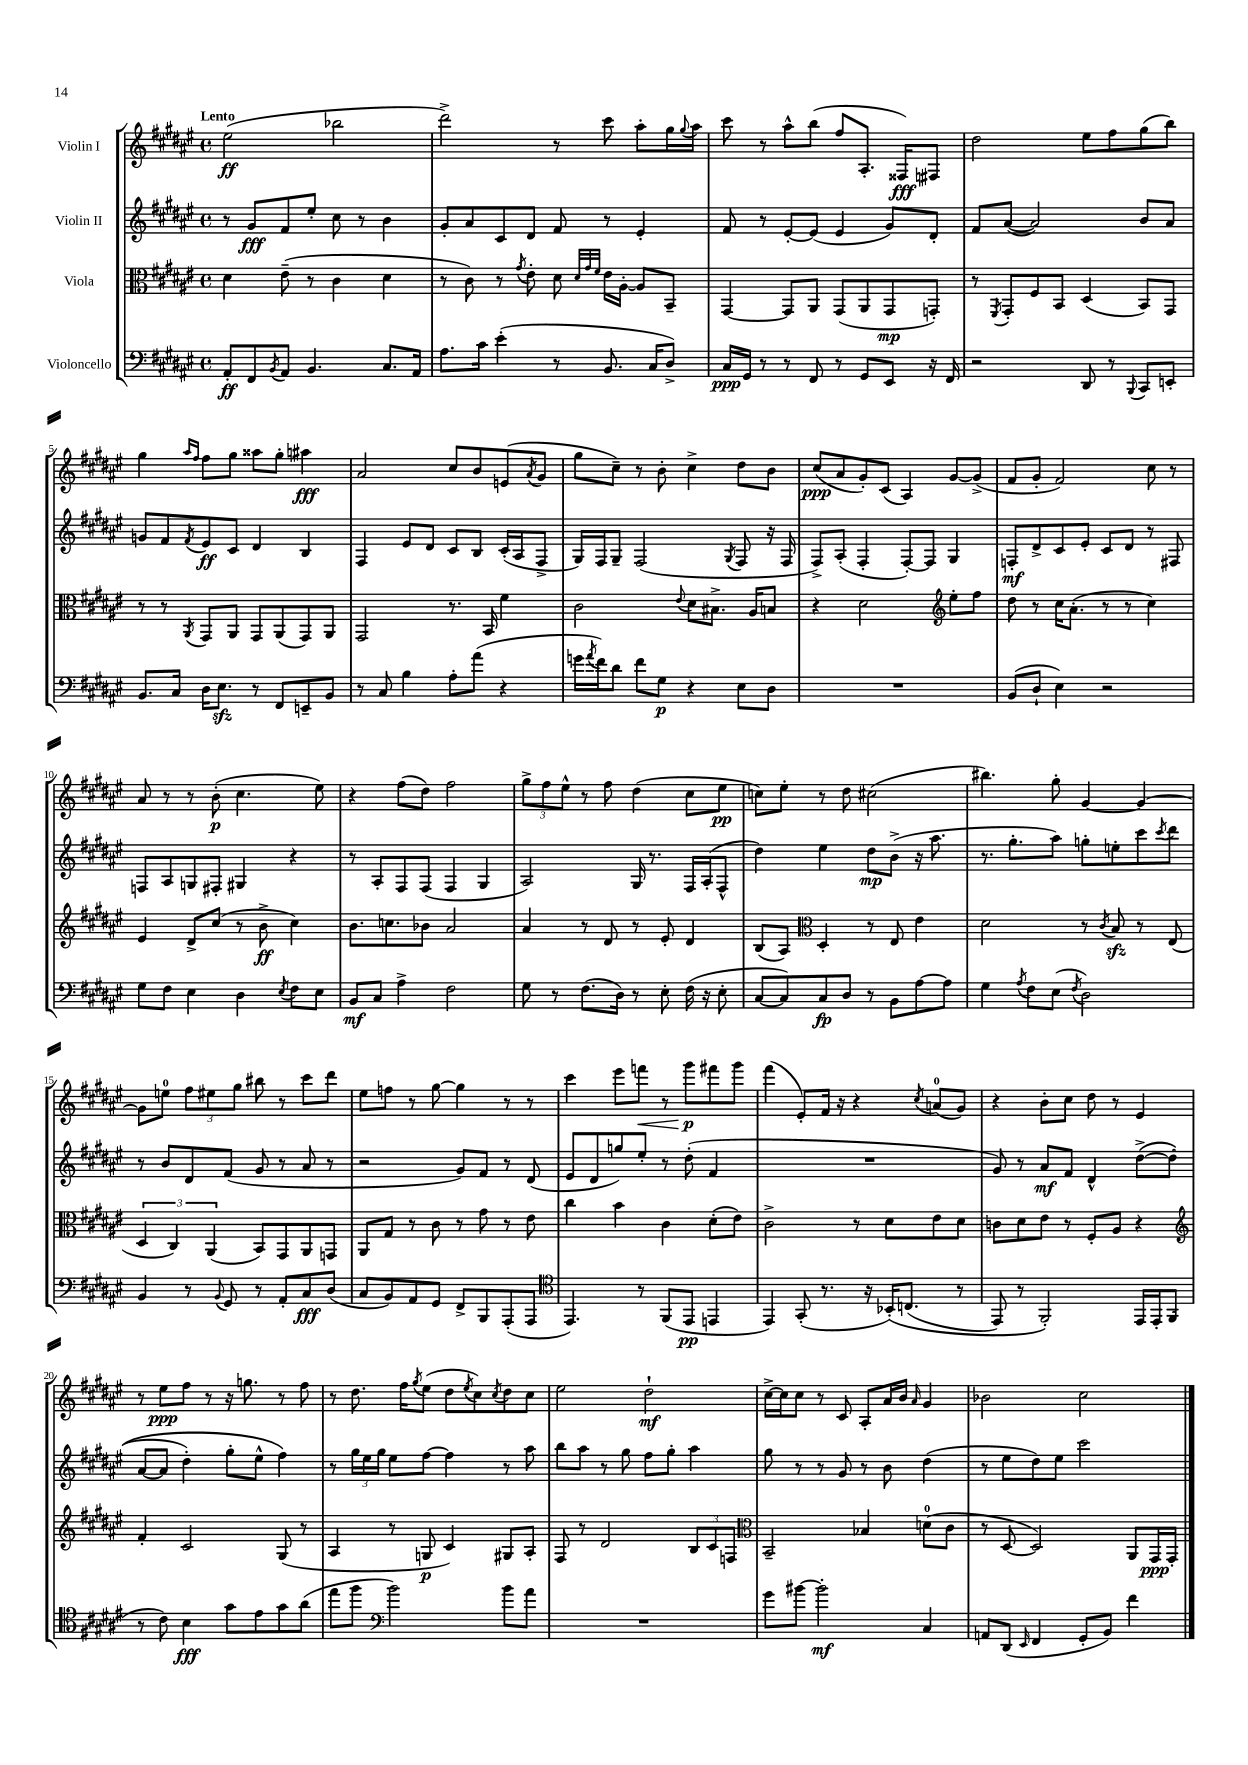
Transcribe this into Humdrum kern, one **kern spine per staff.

**kern	**kern	**kern	**kern
*staff4	*staff3	*staff2	*staff1
*clefF4	*clefC3	*clefG2	*clefG2
*k[f#c#g#d#a#e#]	*k[f#c#g#d#a#e#]	*k[f#c#g#d#a#e#]	*k[f#c#g#d#a#e#]
*M4/4	*M4/4	*M4/4	*M4/4
*met(c)	*met(c)	*met(c)	*met(c)
8AA#'/L	4d#\	8r	(2ee#\
8FF#/	.	8g#/L	.
8qBB/	.	.	.
8AA#/J	(8e#~\	8f#/	.
4.BB/	8r	8ee#'/J	.
.	4c#\	8cc#\	2bb-\
.	.	8r	.
8.C#/L	4d#\	4b\	.
16AA#/Jk	.	.	.
=	=	=	=
8.A#\L	8r	8g#'/L	2ddd#^\)
.	8c#\)	8a#/	.
16c#\Jk	.	.	.
(4e#'\	8r	8c#/	.
.	8qg#/	.	.
.	8e#'\	8d#/J	.
8r	8d#\	8f#/	8r
.	32qqd#/LLL	.	.
.	32qqg#/	.	.
.	32qqf#/JJJ	.	.
8.BB/	16e#\LL	8r	8ccc#\
.	[16A#'\JJ	.	.
.	8A#/]L	4e#'/	8aa#'\L
16C#/LK	.	.	.
8D#^/J)	8BB~/J	.	16gg#\L
.	.	.	8qqgg#/
.	.	.	16aa#\JJ
=	=	=	=
16C#/LL	[4GG#/	8f#/	8ccc#\
16GG#/JJ	.	.	.
8r	.	8r	8r
8r	8GG#/]L	[8e#'/L	8aa#^^\L
8FF#/	8AA#/J	(8e#/]J	(8bb\J
8r	(8GG#/L	4e#/	8ff#/L
8GG#/L	8AA#/	.	8.A#'/J
8EE#/J	8GG#/	8g#/L)	.
.	.	.	16F##/LK)
16r	8GG'/J)	8d#'/J	8F#/J
16FF#/	.	.	.
=	=	=	=
2r	8r	8f#/L	2dd#\
.	8qFF#/	.	.
.	8GG#'/L	([8a#/J	.
.	8F#/	2a#/])	.
.	8BB/J	.	.
8DD#/	(4D#/	.	8ee#\L
8r	.	.	8ff#\
8qqBBB/	.	.	.
8CC#/L	8BB/L)	8b/L	(8gg#\
8EE'/J	8GG#/J	8a#/J	8bb\J)
=	=	=	=
8.BB/L	8r	8g/L	4gg#\
.	8r	8f#/	.
16C#/Jk	.	.	.
.	.	.	16qqaa#/LL
.	8qAA#/	8qf#/	16qqff#/JJ
16D#\LK	8GG#/L	8e#/	8ff#\L
8.E#\J	.	.	.
.	8AA#/J	8c#/J	8gg#\J
8r	8GG#/L	4d#/	8aa##\L
8FF#/L	(8AA#/	.	8gg#'\J
8EE~/	8GG#/)	4B/	4aa#\
8BB/J	8AA#/J	.	.
=	=	=	=
8r	2GG#/	4F#/	2a#/
8C#/	.	.	.
4B\	.	8e#/L	.
.	.	8d#/J	.
8A#'\L	8.r	8c#/L	8cc#/L
(8a#\J	.	8B/J	8b/
.	16BB/	.	.
4r	4f#\	(16c#'/LL	(8e/
.	.	16A#/J	.
.	.	.	8qa#/
.	.	8F#^/J	8g#/J
=	=	=	=
16g\LL	2c#\	16G#/LL)	8gg#\L
8qa#/	.	.	.
16f#\J)	.	16F#/J	.
8d#\J	.	8G#~/J	8cc#~\J)
8f#\L	.	(2F#/	8r
8G#\J	.	.	8b'\
.	8qqe#/	.	.
4r	8d#\L	.	4cc#^\
.	8.B#^\J	.	.
.	.	8qG#/	.
8E#\L	.	8F#/	8dd#\L
.	16A#/LK	.	.
8D#\J	8B/J	16r	8b\J
.	.	16F#/	.
=	=	=	=
1r	4r	8F#^/L)	(8cc#/L
.	.	(8A#'/J	8a#/
.	2d#\	4F#'/	8g#'/)
.	.	.	(8c#/J
.	.	[8F#'/L)	4A#/)
.	.	8F#/]J	.
*	*clefG2	*	*
.	8ee#'\L	4G#/	[8g#/L
.	8ff#\J	.	(8g#^/]J
=	=	=	=
(8BB/L	8dd#\	8F'/L	8f#/L
8D#`/J	8r	8d#^/	8g#'/J
4E#\)	16cc#\LK	8c#/	2f#/)
.	(8.a#'\J	.	.
.	.	8e#'/J	.
2r	8r	8c#/L	.
.	8r	8d#/J	.
.	4cc#\)	8r	8cc#\
.	.	8F#/	8r
=	=	=	=
8G#\L	4e#/	8F/L	8a#/
8F#\J	.	8A#/	8r
4E#\	8d#^/L	8G/	8r
.	(8cc#/J	8F#'/J	(8b'\
4D#\	8r	4G#/	4.cc#\
.	8b^\	.	.
8qE#/	.	.	.
8F#\L	4cc#\)	4r	.
8E#\J	.	.	8ee#\)
=	=	=	=
8BB/L	8.b\L	8r	4r
8C#/J	.	8A#'/L	.
.	8.cc\	.	.
4A#^\	.	8F#/	(8ff#\L
.	8b-\J	(8F#/J	8dd#\J)
2F#\	2a#/	4F#/	2ff#\
.	.	4G#/	.
=	=	=	=
8G#\	4a#/	2A#/)	12gg#^\L
.	.	.	12ff#\
8r	.	.	.
.	.	.	12ee#^^\J
(8.F#\L	8r	.	8r
.	8d#/	.	8ff#\
16D#\Jk)	.	.	.
8r	8r	16G#/	(4dd#\
.	.	8.r	.
8E#'\	8e#'/	.	.
(16F#\	4d#/	16F#/LL	8cc#\L
16r	.	(16A#'/J	.
8E#'\	.	8F#^^/J	8ee#\J
=	=	=	=
[8C#/L	(8B/L	4dd#\)	8cc\L)
8C#/])	8A#/J)	.	8ee#'\J
*	*clefC3	*	*
8C#/	4D#'/	4ee#\	8r
8D#/J	.	.	8dd#\
8r	8r	8dd#\L	(2cc#\
8BB\L	8E#/	(8b^\J	.
[8A#\	4e#\	16r	.
.	.	8.aa#\	.
8A#\]J	.	.	.
=	=	=	=
4G#\	2d#\	8.r	4.bb#\)
.	.	8.gg#'\L	.
8qA#/	.	.	.
8F#\L	.	.	.
(8E#\J	.	8aa#\J)	8gg#'\
8qF#/	.	.	.
2D#\)	8r	8gg'\L	[4g#/
.	8qc#/	.	.
.	8B/	8ee'\	.
.	8r	8ccc#\	4g#/_
.	.	8qccc#/	.
.	(8E#/	8ddd#\J	.
=	=	=	=
4BB/	6D#/	8r	8g#\]L
.	.	8b/L	8ee\J
.	6C#/)	.	.
8r	.	8d#/	12ff#\L
.	(6AA#/	.	12ee#\
8qqBB/	.	.	.
8GG#/	.	(8f#/J	.
.	.	.	12gg#\J
8r	8BB/L)	8g#/	8bb#\
8AA#'/L	8GG#/	8r	8r
8C#/	8AA#/	8a#/	8ccc#\L
(8D#/J	8GG/J	8r	8ddd#\J
=	=	=	=
8C#/L	8AA#/L	2r	8ee#\L
8BB/)	8G#/J	.	8ff\J
8AA#/	8r	.	8r
8GG#/J	8c#\	.	[8gg#\
8FF#^/L	8r	8g#/L)	4gg#\]
8BBB/	8g#\	8f#/J	.
(8AAA#'/	8r	8r	8r
8AAA#/J	8e#\	(8d#/	8r
=	=	=	=
*clefC4	*	*	*
4.EE#/)	4cc#\	8e#/L	4ccc#\
.	.	8d#/	.
.	4b\	8gg/)	8eee#\L
8r	.	8ee#'/J	8fff\J
(8FF#/L	4c#\	8r	8r
8EE#/J	.	(8dd#'\	8ggg#\L
4EE/	(8d#'\L	4f#/	8fff#\
.	8e#\J)	.	8ggg#\J
=	=	=	=
4EE#/)	2c#^\	1r	(4fff#\
(8GG#'/	.	.	8e#'/L)
8.r	.	.	16f#/Jk
.	.	.	16r
.	8r	.	4r
16r	.	.	.
&(16BB-'/LK)	8d#\L	.	.
(8.C/J	.	.	.
.	.	.	8qcc#/
.	8e#\	.	(8a/L
8r	8d#\J	.	8g#/J)
=	=	=	=
8EE#/)	8c\L	8g#/)	4r
8r	8d#\	8r	.
2FF#'/&)	8e#\J	8a#/L	8b'\L
.	8r	8f#/J	8cc#\J
.	8F#'/L	4d#^^/	8dd#\
.	8A#/J	.	8r
16EE#/LL	4r	&([8dd#^\L	4e#/
16EE#'/J	.	.	.
(8FF#/J	.	(8dd#\]J	.
=	=	=	=
*	*clefG2	*	*
8r	4f#'/	[8a#/L	8r
8c#\)	.	8a#/]J	8ee#\L
4B\	2c#/	4dd#'\)	8ff#\J
.	.	.	8r
8g#\L	.	8gg#'\L	16r
.	.	.	8.gg\
8e#\	.	8ee#^^\J	.
8g#\	(8G#/	4ff#\&)	8r
(8a#\J	8r	.	8ff#\
=	=	=	=
8ee#\L	4A#/	8r	8r
8ff#\J	.	24gg#\LL	8.dd#\
.	.	24ee#\	.
.	.	24gg#\JJ	.
*clefF4	*	*	*
2b\)	8r	8ee#\L	.
.	.	.	16ff#\LK
.	.	.	8qgg#/
.	8G/	[8ff#\J	(8ee#\J
.	4c#/)	4ff#\]	8dd#\L
.	.	.	8qee#/
.	.	.	8cc#\)
.	.	.	8qcc#/
8b\L	8G#/L	8r	8dd#\
8a#\J	8A#'/J	8aa#\	8cc#\J
=	=	=	=
1r	8F#/	8bb\L	2ee#\
.	8r	8aa#\J	.
.	2d#/	8r	.
.	.	8gg#\	.
.	.	8ff#\L	2dd#`\
.	.	8gg#'\J	.
.	12B/L	4aa#\	.
.	12c#/	.	.
.	12F/J	.	.
=	=	=	=
*	*clefC3	*	*
8g#\L	2BB~/	8gg#\	[16cc#^\LL
.	.	.	16cc#\]J
[8b#\J	.	8r	8cc#\J
2b#'\]	.	8r	8r
.	.	8g#/	8c#/
.	4B-/	8r	8A#'/L
.	.	8b\	16a#/L
.	.	.	16b/JJ
.	.	.	16qqa#/
4C#/	(8d\L	(4dd#\	4g#/
.	8c#\J	.	.
=	=	=	=
8AA/L	8r	8r	2b-\
(8DD#/J	[8D#/	8ee#\L	.
16qqEE#/	.	.	.
4FF#/	2D#/])	8dd#\)	.
.	.	8ee#\J	.
8GG#'/L	.	2ccc#\	2cc#\
8BB/J)	.	.	.
4f#\	8AA#/L	.	.
.	16GG#/L	.	.
.	16GG#'/JJ	.	.
==	==	==	==
*-	*-	*-	*-
